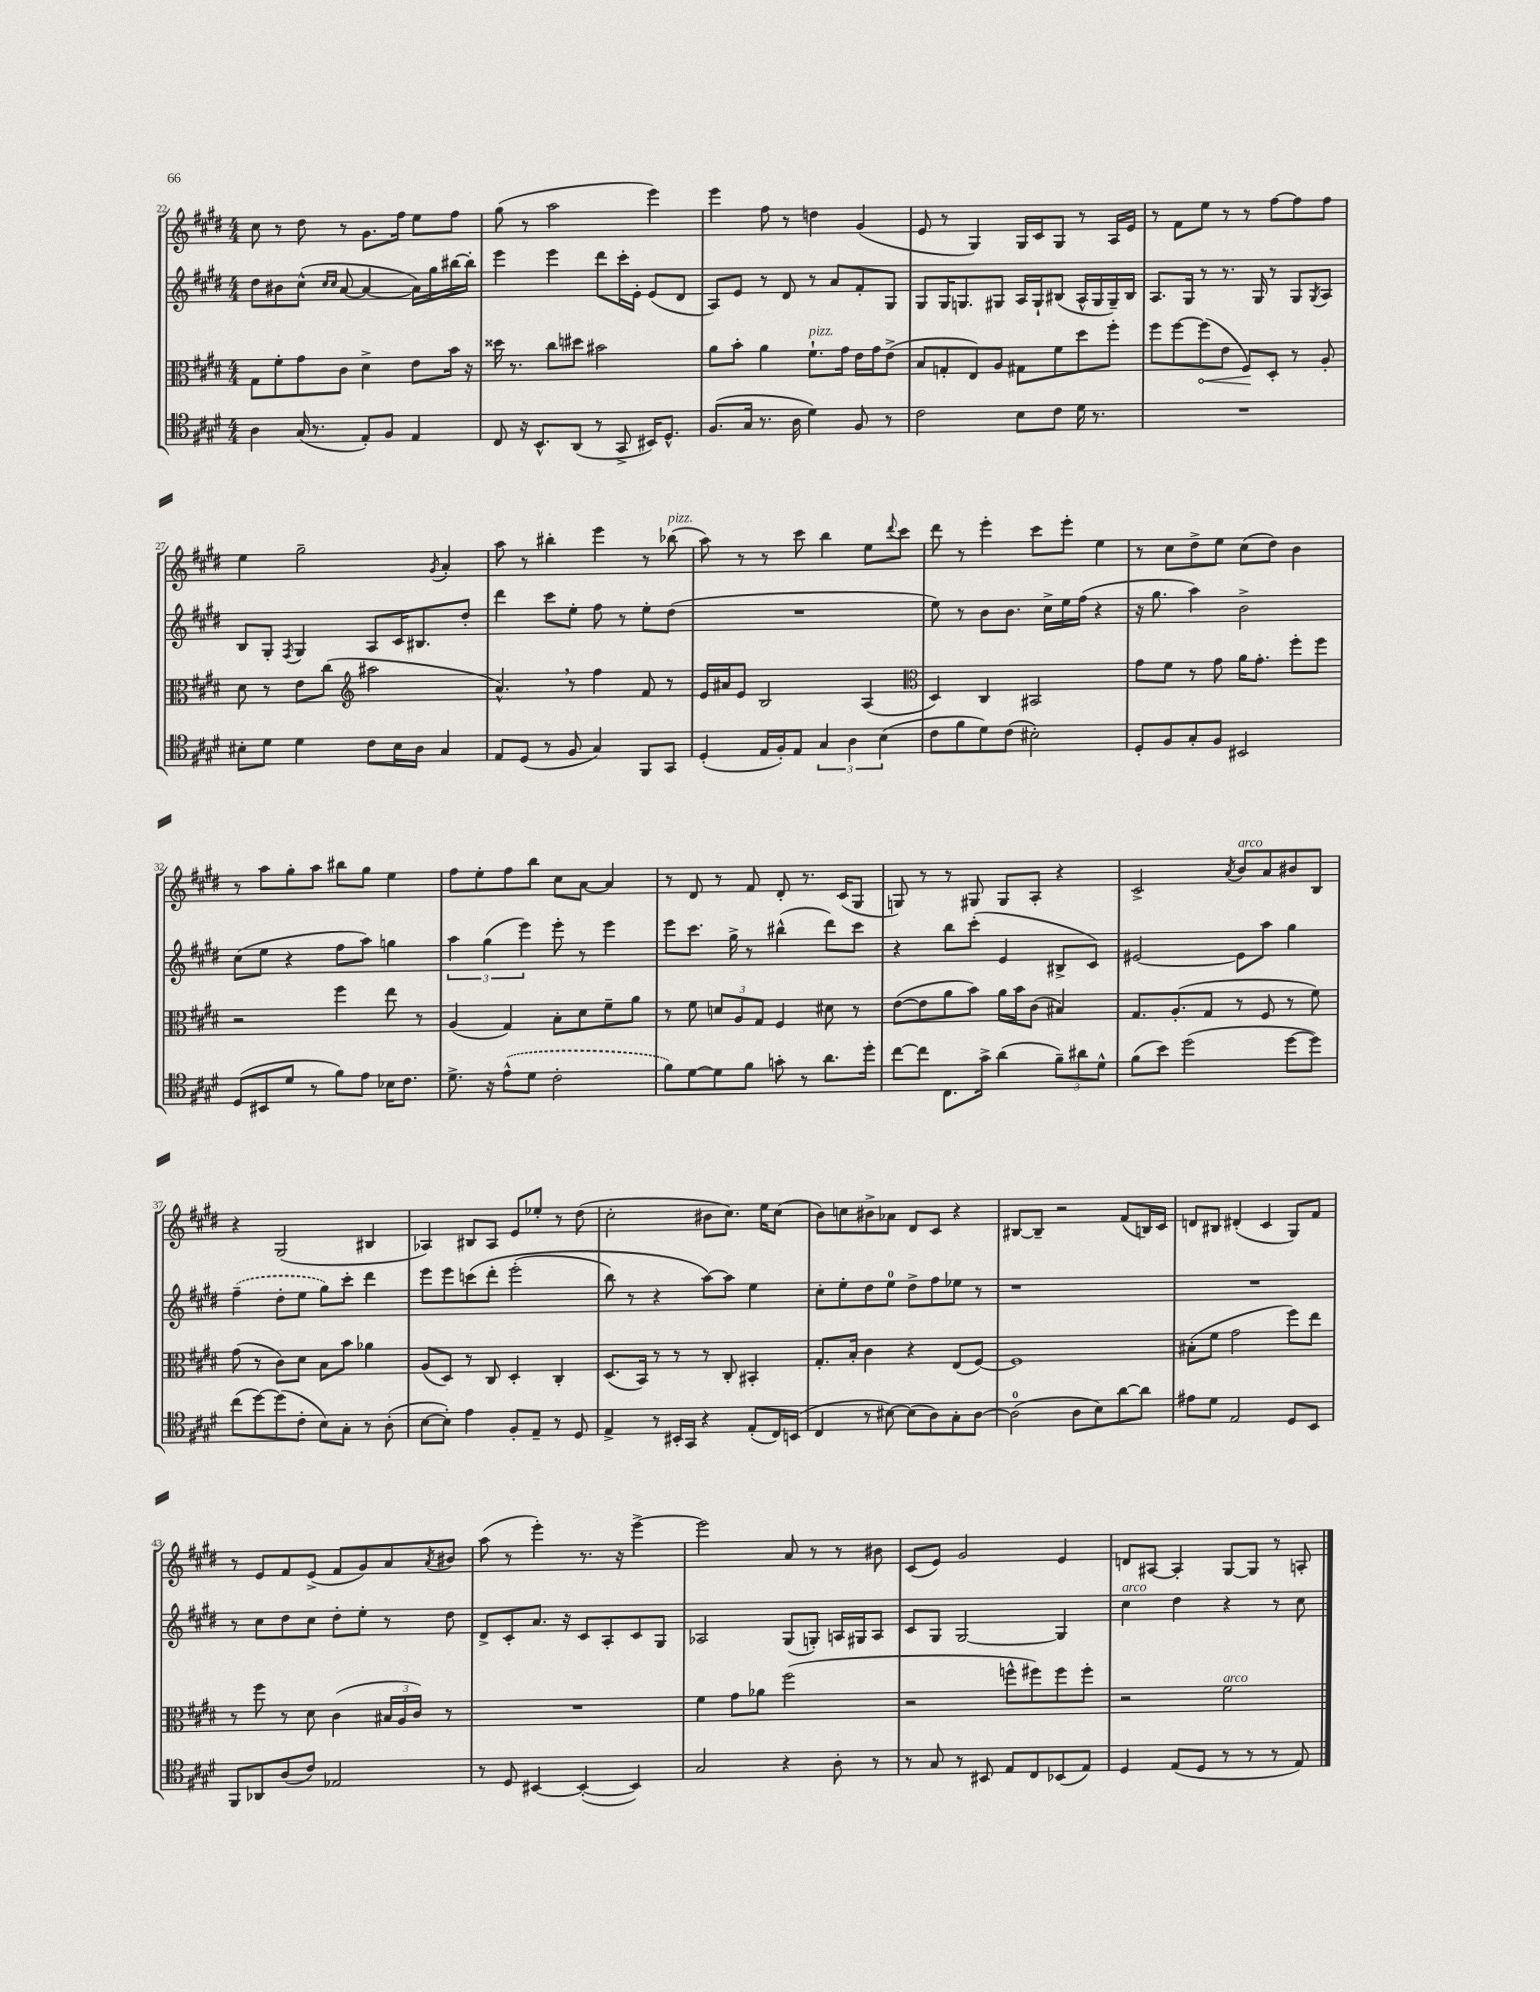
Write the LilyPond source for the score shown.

<<
\new StaffGroup <<
\new Staff = "s0" {
    \clef treble \key e \major \numericTimeSignature \time 4/4
    cis''8 r8 dis''8 r8 gis'8. fis''16 e''8 fis''8 |
    gis''8( r8 a''2 e'''4) |
    e'''4 fis''8 r8 d''4 gis'4( |
    e'8 r8 gis4) gis16 cis'16 gis8 r8 a16 e'16 |
    r8 fis'8 e''8 r8 r8 fis''8~ fis''8 fis''8 |
    e''4 gis''2-- \acciaccatura { gis'8 } a'4-. |
    a''8 r8 bis''4-. e'''4 r8 bes''8^\markup { \italic "pizz." }( |
    a''8) r8 r8 cis'''8 b''4 e''8 \appoggiatura { dis'''8 } cis'''8 |
    dis'''8 r8 e'''4-. cis'''8 e'''8-. e''4 |
    r8 cis''8 dis''8-> e''8 cis''8( dis''8) b'4 |
    r8 a''8 gis''8-. a''8 bis''8 gis''8 e''4 |
    fis''8 e''8-. fis''8 b''8 cis''8 a'8~ a'4 |
    r8 dis'8 r8 fis'8 dis'8-. r8. cis'16( gis8 |
    g8) r8 r8 gis8 gis8 a8-. r4 |
    cis'2-> \acciaccatura { a'8 } b'8^\markup { \italic "arco" } a'8 bis'8 b8 |
    r4 gis2( bis4 |
    aes4) bis8 aes8 e'8 ees''8-. r8 dis''8( |
    cis''2-. bis'8 cis''8.) e''16 cis''8( |
    b'8) c''8 bis'8-> aes'8 dis'8 cis'8 r4 |
    bis8~ bis8-- r2 fis'8( b16) cis'16 |
    d'8 bis8 dis'4-.( cis'4 gis8) fis'8 |
    r8 e'8 fis'8 e'8->( fis'8 gis'8) a'8 \acciaccatura { a'8 } bis'8 |
    a''8( r8 e'''4-.) r8. r16 e'''4~-> |
    e'''2 a'8 r8 r8 bis'8 |
    cis'8( e'8) gis'2 e'4 |
    d'8 ais8~ ais4-. gis8~ gis8 r8 a8-. \bar "|." |
}
\new Staff = "s1" {
    \clef treble \key e \major \numericTimeSignature \time 4/4
    dis''8 bis'8 cis''8-^( \grace { cis''16 cis''16 } a'8~ a'4~ a'16) gis''16 bis''16~ bis''16-. |
    e'''4 e'''4 dis'''8 cis'''16-. e'16-. e'8( dis'8 |
    a8) e'8 r8 dis'8 r8 a'8 fis'8-. gis8 |
    gis8 gis16 g8. gis8 a16 gis16-! bis8( a16-^ gis16 gis16--) bis16 |
    a8. gis16 r8 r8. gis16 r8 gis8 \acciaccatura { gis8 } a8 |
    b8 gis8-. \acciaccatura { fis8 } gis4 a8 cis'16 bis8. dis''8-. |
    dis'''4 cis'''8 e''8-. fis''8 r8 e''8-. dis''8( |
    R1 |
    e''8) r8 b'8 b'8. cis''16-> e''16 fis''16( r4 |
    r16 gis''8. a''4) b'2-> |
    cis''8( e''8 r4 fis''8 a''8) g''4 |
    \tuplet 3/2 { a''4 gis''4( e'''4) } e'''8-. r8 e'''4 |
    e'''8 cis'''8. gis''16-> r8 bis''4-^( dis'''8) cis'''8 |
    r4 b''8 cis'''8-.( e'4 bis8-> cis'8) |
    eis'2~ eis'8 a''8 gis''4 |
    \once \slurDashed fis''4--( dis''8-. e''8 gis''8) cis'''8-. dis'''4 |
    e'''8 e'''8 c'''8\( dis'''8-. e'''2-.( |
    b''8) r8 r4 a''8~\) a''8 e''4 |
    cis''8-. e''8-. dis''8 e''8-0 dis''8-> fis''8 ees''8 r8 |
    r1 |
    R1 |
    r8 cis''8 dis''8 cis''8 dis''8-. e''8-. r8 dis''8 |
    dis'8-> cis'8-. a'8. r16 cis'8 a8-. cis'8 gis8 |
    aes2 gis8( g8-.) a16 gis16 a8 |
    cis'8 gis8 gis2~ gis4 |
    cis''4^\markup { \italic "arco" } dis''4 r4 r8 cis''8 \bar "|." |
}
\new Staff = "s2" {
    \clef alto \key e \major \numericTimeSignature \time 4/4
    gis8 fis'8-. gis'8 cis'8 dis'4-> e'8 b'16 r16 |
    disis''16 r8. cis''8 dis''8 bis'2 |
    a'8 b'8-. a'4 fis'8.-!^\markup { \italic "pizz." } gis'16 e'16 gis'16 e'8->( |
    b8 g8-. e8) a8 gis8 fis'8 dis''8 fis''8-. |
    fis''8 fis''8~ \once \override Hairpin.circled-tip = ##t fis''8\<( e'8 fis8\!) dis8-. r8 a8-. |
    dis'8 r8 e'8 cis''8( \clef treble ais''2 |
    a'4.-^) \breathe r8 fis''4 fis'8 r8 |
    e'16 ais'16 e'8 b2 a4( |
    \clef alto dis4) cis4 bis,2 |
    gis'8 fis'8 r8 gis'8 a'16 gis'8.-. fis''8-. fis''8 |
    r2 fis''4 e''8 r8 |
    a4( gis4) b8-. dis'8 fis'8-- a'8 |
    r8 fis'8 \tuplet 3/2 { d'8 a8 gis8 } fis4 dis'8 r8 |
    e'8~( e'8 a'8 b'8) a'16 b'16 cis'8( bis4) |
    gis8. a8.-.( gis8 r8 fis8 r8 fis'8) |
    gis'8( r8 cis'8) dis'8 b8 b'8 aes'4 |
    a8( dis8) r8 cis8 dis4-. cis4-. |
    dis8.( b,16) r8 r8 r8 cis8-. bis,4-. |
    gis8.-. b16-. cis'4 r4 e8( fis8~) |
    fis1 |
    bis8-.( fis'8 gis'2 fis''8) e''8 |
    r8 fis''8 r8 dis'8 cis'4( \tuplet 3/2 { bis16 a16 cis'16) } r8 |
    R1 |
    fis'4 gis'8 aes'8 fis''2( |
    r2 f''8-^ fis''8) fis''8 fis''8-. |
    r2 fis'2^\markup { \italic "arco" } \bar "|." |
}
\new Staff = "s3" {
    \clef tenor \key e \major \numericTimeSignature \time 4/4
    a4 gis16( r8. e8-.) fis8 e4 |
    cis8 r16 b,8.-^ a,8( r8 gis,8-> bis,16) dis8.-^ |
    fis8.( gis16 r8. a16 dis'4) fis8 r8 |
    cis'2 b8 cis'8 dis'16 r8. |
    R1 |
    bis8-. dis'8 dis'4 cis'8 bis16 a16 gis4 |
    e8 dis8( r8 fis8 gis4) fis,8 gis,8 |
    dis4-.( e16 fis16-.) e8 \tuplet 3/2 { gis4 a4 b4( } |
    cis'8 fis'8 dis'8) cis'8( bis2-.) |
    dis8-. fis8 gis8-. fis8 bis,2 |
    dis8( bis,8 dis'8 r8 fis'8) e'8 bes16 cis'8. |
    dis'8.-> r16 \once \slurDashed e'8-^( dis'8 cis'2-. |
    fis'8) dis'8~ dis'8 fis'8 g'8-. r8 a'8. dis''16-. |
    cis''8~ cis''8 cis8. gis'16-> a'4( \tuplet 3/2 { fis'8--) ais'8 dis'8-^ } |
    fis'8( b'8) dis''2( dis''8~ dis''8) |
    cis''8( dis''8~) dis''8( cis'8-. b8) gis8-. r8 a8-.( |
    b8~ b8-.) e'4 fis8-. e8-- r8 dis8 |
    e4-> r8 bis,16-. gis,16 r4 e8-.( cis16) b,16( |
    cis4 r8 bis8~) bis8( a8) gis8-. a8~ |
    a2-0( a8 b8) a'8~ a'8 |
    eis'8 dis'8 e2 dis8 b,8 |
    fis,8 aes,8 a8( cis'8) ees2 |
    r8 dis8 bis,4~ bis,4~-.( bis,4) |
    gis2 r4 a8-. r8 |
    r8 gis8 r8 bis,8 e8 cis8 bes,8( e8) |
    dis4 e8( dis8 r8 r8 r8 e8) \bar "|." |
}
>>
>>
\layout { \context { \Score currentBarNumber = #22 } }
